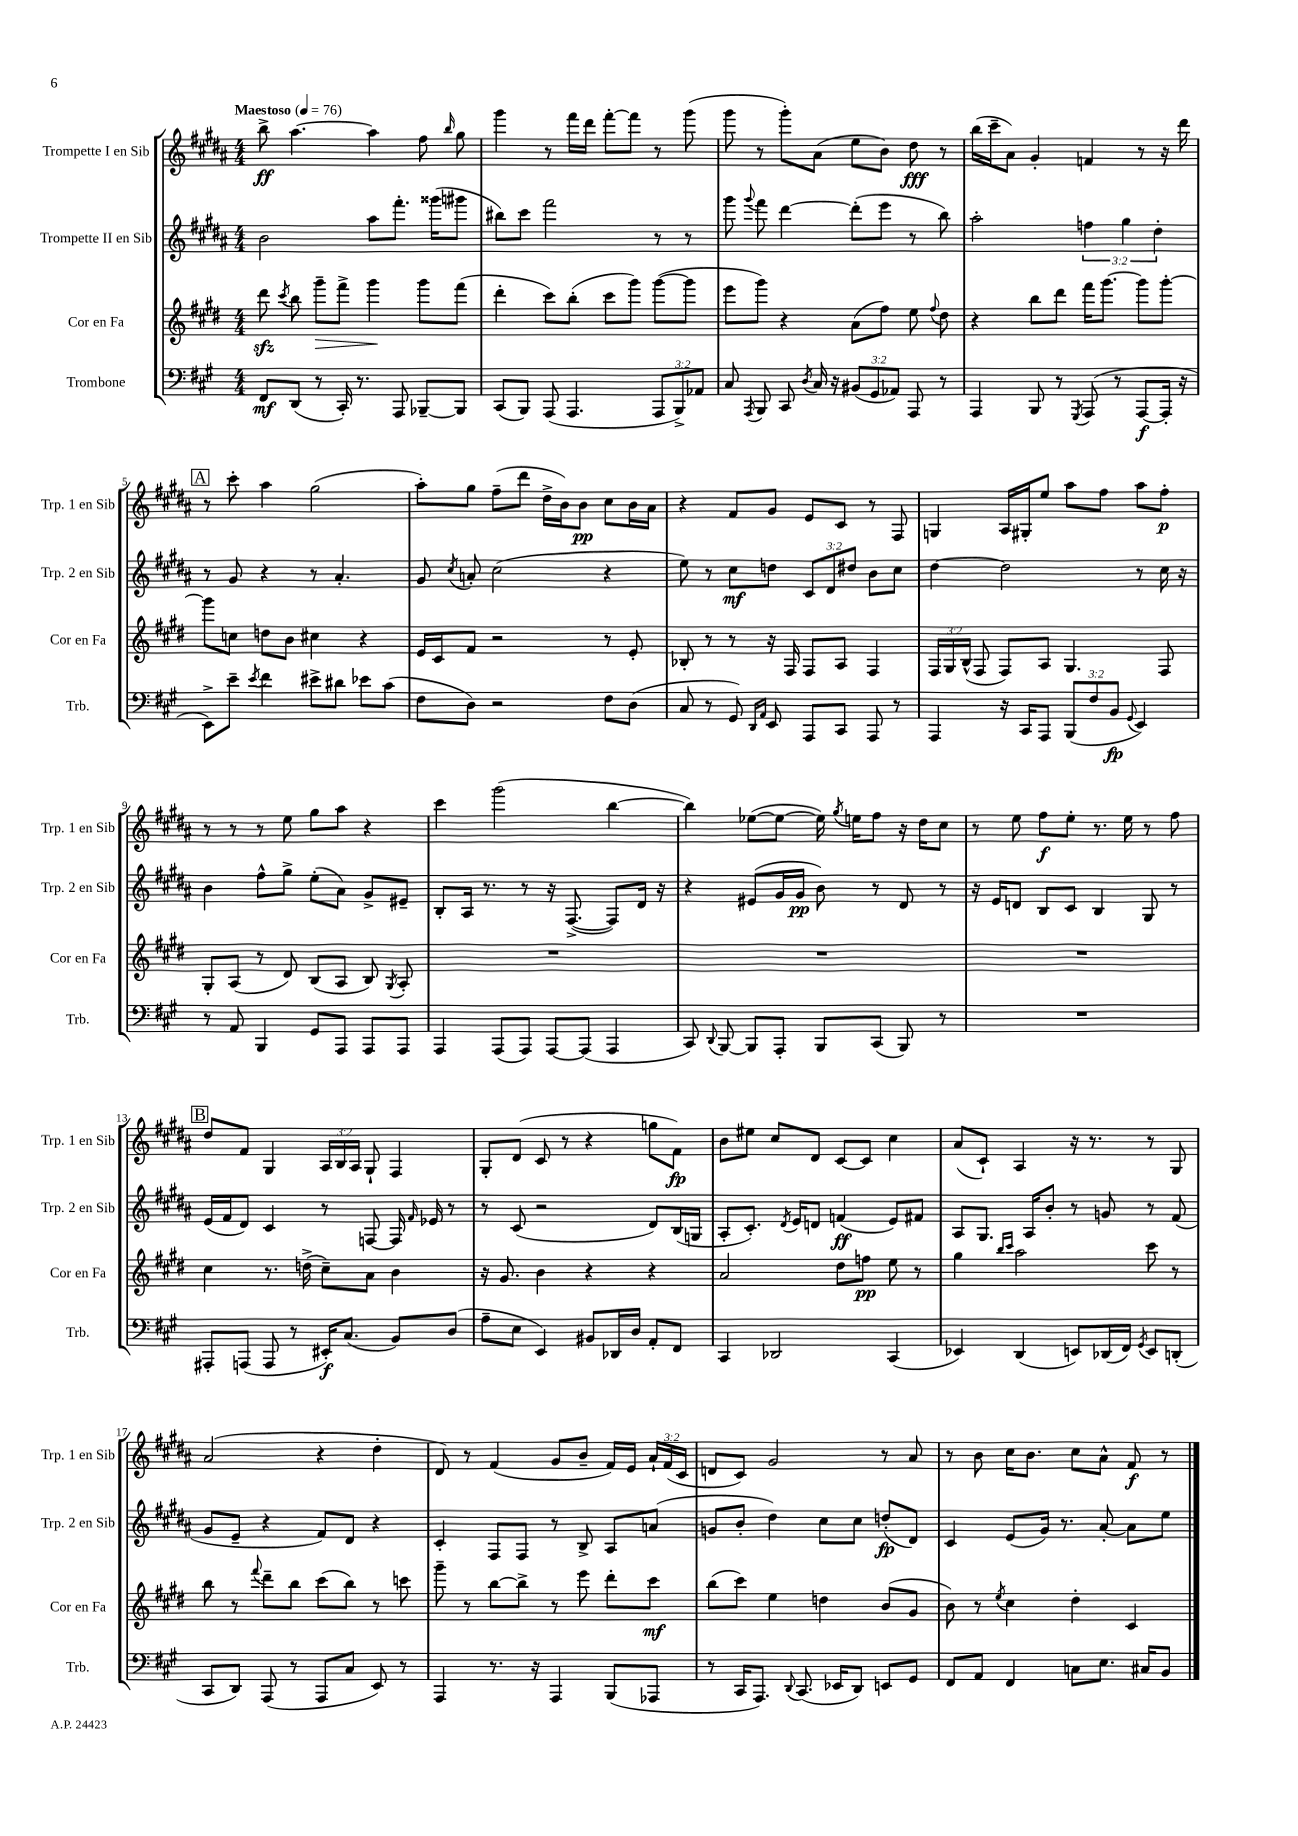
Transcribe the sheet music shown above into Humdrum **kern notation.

**kern	**kern	**kern	**kern
*staff4	*staff3	*staff2	*staff1
*clefF4	*clefG2	*clefG2	*clefG2
*k[f#c#g#]	*k[f#c#g#d#]	*k[f#c#g#d#a#]	*k[f#c#g#d#a#]
*M4/4	*M4/4	*M4/4	*M4/4
*MM76	*MM76	*MM76	*MM76
8FF#	8ddd#	2b	8bb^
.	8qccc#	.	.
(8DD	8bb	.	[4.aa#
8r	8ggg#~	.	.
16CC#')	8fff#^	.	.
8.r	.	.	.
.	4ggg#	8aa#	4aa#]
8AAA	.	8.fff#'	.
[8BBB-~	8ggg#	.	8ff#
.	.	(16ggg##	.
.	.	.	16qqbb
8BBB-]	(8fff#	8ggg#	8gg#
=	=	=	=
(8CC#	4ddd#'	8bb#)	4ggg#
8BBB)	.	8ccc#	.
(8AAA	8ccc#)	2fff#	8r
4.AAA	(8bb'	.	16fff#
.	.	.	16ddd#
.	8ccc#	.	[8fff#'
.	8ggg#)	.	8fff#]
12AAA	([8ggg#	8r	8r
12BBB^)	.	.	.
.	8ggg#]	8r	(8ggg#
12AA-	.	.	.
=	=	=	=
8C#	8eee	8ggg#	8ggg#
8qAAA	.	8qqggg#	.
8BBB	8ggg#)	8fff#	8r
8CC#	4r	[4ddd#	8ggg#')
8qD	.	.	.
16C#	.	.	(8a#
16r	.	.	.
(12BB#	(8a	(8ddd#']	8ee
12GG#	.	.	.
.	8ff#)	8eee	8b)
12AA-)	.	.	.
8AAA	8ee	8r	8dd#
.	8qqff#	.	.
8r	8dd#	8bb)	8r
=	=	=	=
4AAA	4r	2aa#'	(16bb
.	.	.	16ccc#~
.	.	.	8a#)
8BBB	8bb	.	4g#'
8r	8ddd#	.	.
8qGGG#	.	.	.
(8AAA	16fff#	6ff	4f
.	[8.ggg#	.	.
8r	.	.	.
.	.	6gg#	.
[8AAA	8ggg#]	.	8r
.	.	6dd#'	.
16AAA']	[8ggg#'	.	16r
16r	.	.	16ddd#
=	=	=	=
8EE^)	8ggg#]	8r	8r
8e~	8cc	8g#	8ccc#'
8qe	.	.	.
4f#	8dd	4r	4aa#
.	8b	.	.
8e#^	4cc#	8r	(2gg#
8d#	.	4.a#'	.
8e-	4r	.	.
(8c#	.	.	.
=	=	=	=
8F#	16e	8g#	8aa#')
.	16c#	.	.
.	.	8qcc#	.
8D)	8f#	8a'	8gg#
2r	2r	(2cc#	(8ff#~
.	.	.	8ddd#
.	.	.	16dd#^
.	.	.	16b)
.	.	.	8b
8F#	8r	4r	8cc#
(8D	8e'	.	16b
.	.	.	16a#
=	=	=	=
8C#	8B-'	8ee)	4r
8r	8r	8r	.
8GG#)	8r	8cc#	8f#
16qqDD	.	.	.
16qqAA	.	.	.
8EE	16r	8dd	8g#
.	16F#	.	.
8AAA	8F#	12c#	8e
.	.	12d#	.
8CC#	8A	.	8c#
.	.	12dd#	.
8AAA	4F#	8b	8r
8r	.	8cc#	8F#
=	=	=	=
4AAA	24F#	[4dd#	4G
.	24G#	.	.
.	(24B^^	.	.
.	8F#	.	.
16r	8F#)	2dd#]	16A#
16CC#	.	.	16G#'
8AAA	8A	.	8ee
(12BBB	4.G#	.	8aa#
12F#	.	.	.
.	.	.	8ff#
12BB	.	.	.
8qqGG#	.	.	.
4EE)	.	8r	8aa#
.	8F#	16cc#	8ff#'
.	.	16r	.
=	=	=	=
8r	8G#'	4b	8r
8AA	(8A	.	8r
4BBB	8r	8ff#^^	8r
.	8d#)	8gg#^	8ee
8GG#	(8B	(8ee'	8gg#
8AAA	8A	8a#)	8aa#
8AAA	8B)	8g#^	4r
.	8qG#	.	.
8AAA	8A'	8e#~	.
=	=	=	=
4AAA	1r	8B'	4ccc#
.	.	16A#	.
.	.	8.r	.
(8AAA	.	.	(2ggg#
8AAA)	.	8r	.
[8AAA	.	16r	.
.	.	([8.F#^	.
(8AAA]	.	.	.
4AAA	.	8F#])	[4bb
.	.	16d#	.
.	.	16r	.
=	=	=	=
8CC#)	1r	4r	4bb])
8qqDD	.	.	.
[8BBB	.	.	.
8BBB]	.	(8e#	([8ee-
8AAA'	.	16g#	8ee-_
.	.	16g#	.
8BBB	.	8b)	16ee-])
.	.	.	8qgg#
.	.	.	16ee
(8CC#	.	8r	8ff#
8BBB)	.	8d#	16r
.	.	.	16dd#
8r	.	8r	8cc#
=	=	=	=
1r	1r	16r	8r
.	.	16e	.
.	.	8d	8ee
.	.	8B	8ff#
.	.	8c#	8ee'
.	.	4B	8.r
.	.	.	16ee
.	.	8G#	8r
.	.	8r	8ff#
=	=	=	=
8AAA#'	4cc#	(16e	8dd#
.	.	16f#	.
(8AAA	.	8d#)	8f#
8AAA	8.r	4c#	4G#
8r	.	.	.
.	(16dd^	.	.
16EE#')	8cc#~)	8r	24A#
.	.	.	24B
(8.C#	.	.	.
.	.	.	24A#
.	8a	[8F	8G#`
8BB)	4b	16F]	4F#
.	.	16qqf#	.
.	.	16e-	.
(8D	.	8r	.
=	=	=	=
8A~	16r	8r	8G#'
.	8.g#	.	.
8E	.	(8c#	(8d#
4EE)	4b	2r	8c#
.	.	.	8r
8BB#	4r	.	4r
16DD-	.	.	.
16D	.	.	.
8AA'	4r	8d#)	8gg
8FF#	.	(16B	8f#)
.	.	16G	.
=	=	=	=
4CC#	2a	8A#'	8b
.	.	8.c#')	8ee#
2DD-	.	.	8cc#
.	.	8qd#	.
.	.	16e	.
.	.	8d	8d#
.	8dd#	(4f	[8c#
.	8ff	.	8c#]
(4CC#	8ee	8e)	4cc#
.	8r	8f#	.
=	=	=	=
4EE-)	4gg#	8A#	(8a#
.	.	8.G#	8c#`)
.	16qqbb	.	.
.	16qqccc#	.	.
(4DD	2aa	.	4A#
.	.	16A#	.
.	.	8b'	.
8EE)	.	8r	16r
.	.	.	8.r
(16DD-	.	8g	.
16FF#)	.	.	.
8qGG#	.	.	.
8EE	8ccc#	8r	8r
(8DD'	8r	(8f#	8G#
=	=	=	=
8CC#	8bb	8g#	(2a#
8DD)	8r	8e~	.
.	8qqfff#	.	.
(8AAA	8ddd#~	4r	.
8r	8bb	.	.
8AAA	(8ccc#	8f#)	4r
8C#	8bb)	8d#	.
8EE)	8r	4r	4dd#'
8r	8ccc	.	.
=	=	=	=
4AAA	8ggg#~	4c#'	8d#)
.	8r	.	8r
8.r	[8bb	8F#	(4f#
.	8bb^]	8F#	.
16r	.	.	.
4AAA	8r	8r	8g#
.	8eee	8B^	8b~
(8BBB	8ddd#'	8A#	16f#)
.	.	.	16e
8AAA-	8ccc#	(8a	24a#`
.	.	.	(24f#
.	.	.	24c#
=	=	=	=
8r	(8bb	8g	8d
16CC#	8ccc#)	8b'	8c#)
8.AAA)	.	.	.
.	4ee	4dd#)	2g#
8qqDD	.	.	.
(8.CC#	.	.	.
.	4dd	8cc#	.
16EE-	.	.	.
8DD)	.	8cc#	.
8EE	(8b	(8dd'	8r
8GG#	8g#	8d#)	8a#
=	=	=	=
8FF#	8b)	4c#	8r
8AA	8r	.	8b
.	8qee	.	.
4FF#	4cc#	(8e	16cc#
.	.	.	8.b
.	.	16g#)	.
.	.	8.r	.
8C	4dd#'	.	8cc#
8.E	.	[8a#'	8a#^^
.	4c#	8a#]	8f#
16C#	.	.	.
8BB	.	8ee	8r
==	==	==	==
*-	*-	*-	*-
